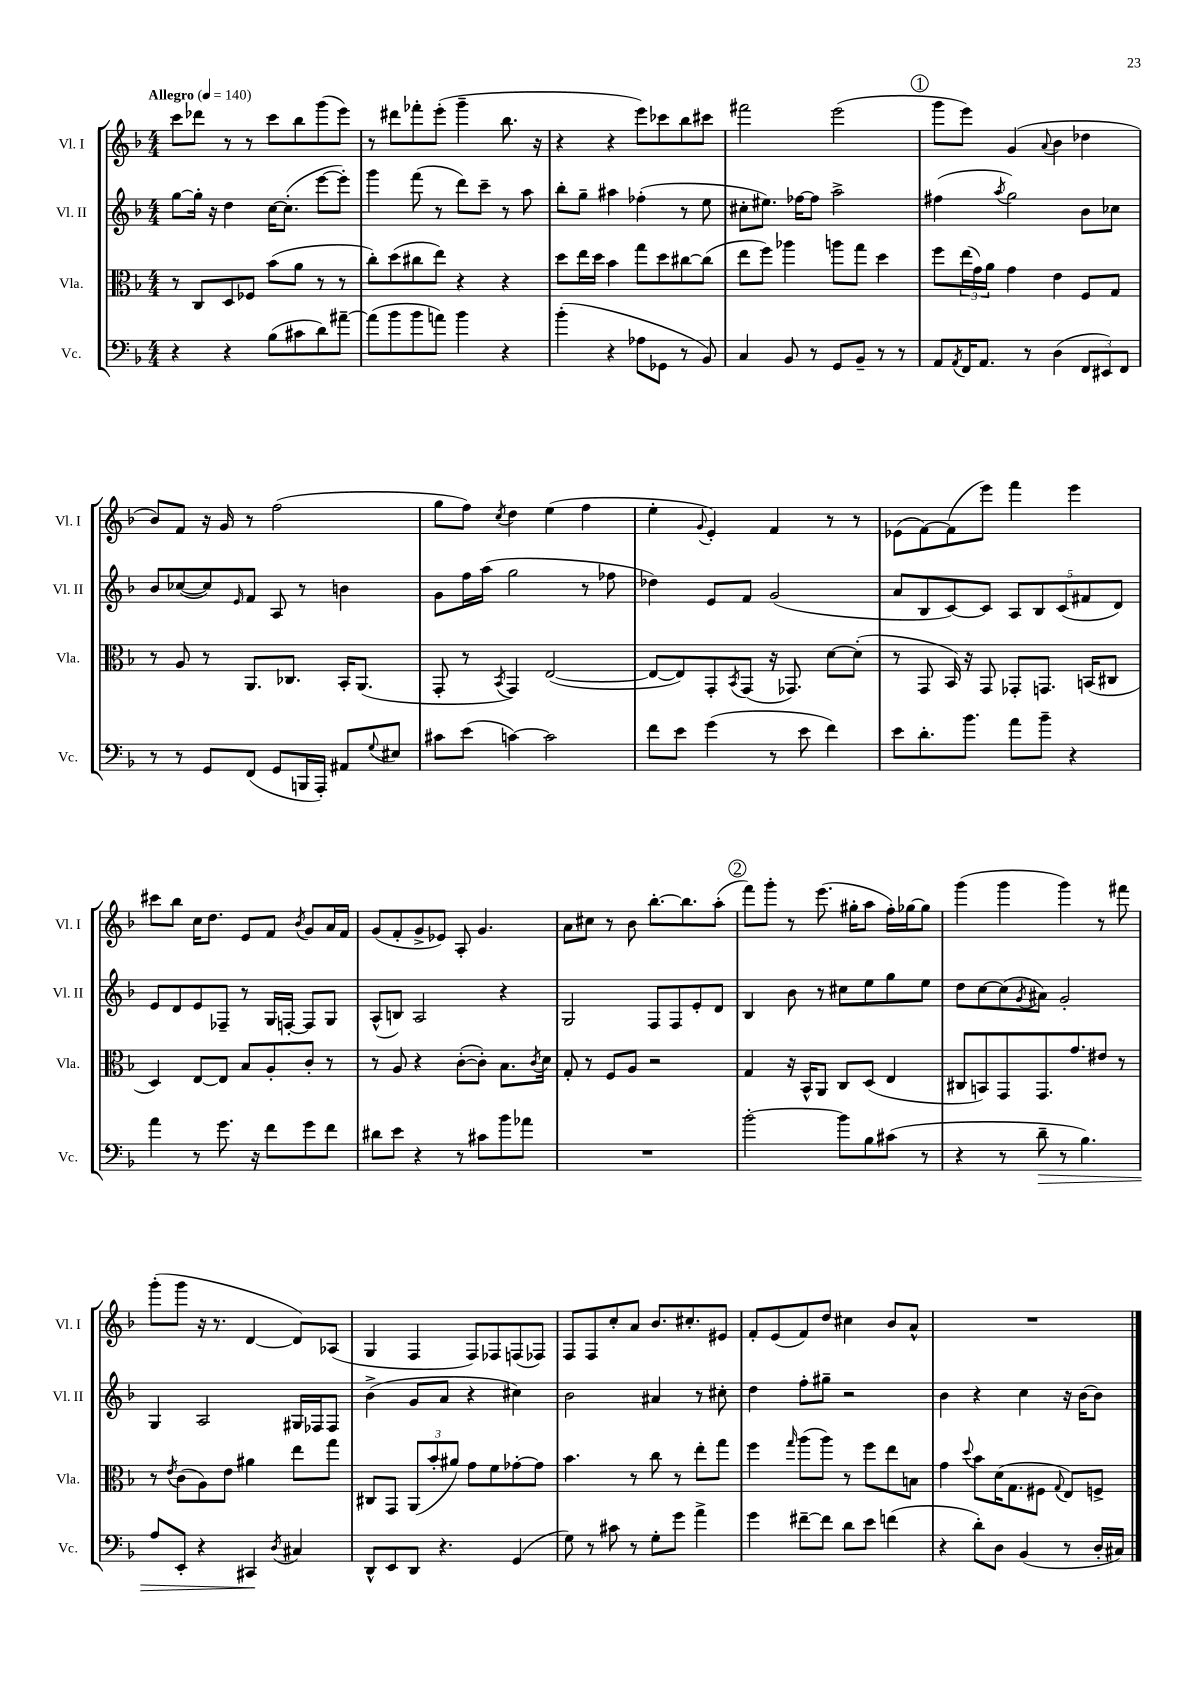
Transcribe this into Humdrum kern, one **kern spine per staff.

**kern	**kern	**kern	**kern
*staff4	*staff3	*staff2	*staff1
*clefF4	*clefC3	*clefG2	*clefG2
*k[b-]	*k[b-]	*k[b-]	*k[b-]
*M4/4	*M4/4	*M4/4	*M4/4
*MM140	*MM140	*MM140	*MM140
4r	8r	[8gg\L	8ccc\L
.	8C/L	16gg'\]Jk	8ddd-\J
.	.	16r	.
4r	8D/	4dd\	8r
.	8F-/J	.	8r
(8B-\L	(8b-\L	[16cc\LK	8ccc\L
.	.	(8.cc'\]J	.
8c#\	8a\J	.	8bb-\
8d\)	8r	[8eee\L	(8ggg\
[8a#~\J	8r	8eee'\]J)	8eee\J)
=	=	=	=
(8a#\]L	8cc'\L)	4ggg\	8r
8b-\	(8dd\	.	8ddd#\L
8b-\	8cc#\	(8fff\	8fff-'\
8a\J)	8ee\J)	8r	(8eee'\J
4b-\	4r	8ddd\L)	4ggg~\
.	.	8ccc~\J	.
4r	4r	8r	8.bb-\
.	.	8aa\	.
.	.	.	16r
=	=	=	=
(4b-'\	8dd\L	8bb-'\L	4r
.	16ee\L	8gg~\J	.
.	16dd\JJ	.	.
4r	4b-\	4aa#\	4r
8A-\L	8gg\L	(4ff-'\	8eee\L)
8GG-\J	8dd\	.	8ccc-\
8r	[8cc#\	8r	8bb-\
8BB-/)	(8cc#\]J	8ee\	8ccc#\J
=	=	=	=
4C/	8ee\L	8cc#'\L	2fff#\
.	8ff\J)	8.ee#\J)	.
8BB-/	4aa-\	.	.
.	.	[16ff-\LK	.
8r	.	8ff-\]J	.
8GG/L	8aa\L	2aa^\	(2eee\
8BB-~/J	8gg\J	.	.
8r	4dd\	.	.
8r	.	.	.
=	=	=	=
8AA/L	8ff\L	(4ff#\	8ggg\L
8qAA/	.	.	.
16FF/K	(24ee\L	.	8eee\J)
.	24g\)	.	.
8.AA/J	.	.	.
.	24a\JJ	.	.
.	.	8qaa/	.
.	4g\	2gg\)	(4g/
8r	.	.	.
.	.	.	8qqa/
(4D\	4e\	.	4b-\
12FF/L	8F/L	8b-\L	4dd-\
12EE#/)	.	.	.
.	8G/J	8cc-\J	.
12FF/J	.	.	.
=	=	=	=
8r	8r	8b-/L	8b-/L)
8r	8A/	([8cc-/	8f/J
8GG/L	8r	8cc-/])	16r
.	.	.	16g/
.	.	16qqe/	.
(8FF/J	8.AA/L	8f/J	8r
8GG/L	.	8A/	(2ff\
.	8.C-/J	.	.
16BBB/L	.	8r	.
16AAA'/JJ)	.	.	.
8AA#/L	16BB-'/LK	4b\	.
.	(8.AA/J	.	.
8qqG/	.	.	.
8E#/J	.	.	.
=	=	=	=
8c#\L	8GG'/	8g\L	8gg\L
(8e\J	8r	16ff\L	8ff\J)
.	.	(16aa\JJ	.
.	8qBB-/	.	8qcc/
[4c\)	4GG/)	2gg\	4dd\
2c\]	([2E/	.	(4ee\
.	.	8r	4ff\
.	.	8ff-\	.
=	=	=	=
8f\L	8E/_L	4dd-\)	4ee'\
8e\J	8E/])	.	.
.	.	.	8qqg/
(4g\	8GG'/	8e/L	4e'/)
.	8qBB-/	.	.
.	(8GG/J	8f/J	.
8r	16r	(2g/	4f/
.	8.GG-/)	.	.
8e\	.	.	.
4f\)	[8d\L	.	8r
.	(8d'\]J	.	8r
=	=	=	=
8e\L	8r	8a/L	(8e-\L
8.d'\	8GG/	8B-/	[8f\)
.	16BB-/)	[8c/)	(8f\]
8.b-\J	16r	.	.
.	8GG/	8c/]J	8eee\J)
8a\L	8GG-'/L	10A/L	4fff\
.	.	10B-/	.
8b-~\J	8.GG/J	.	.
.	.	(10c/	.
4r	.	.	4eee\
.	.	10f#/	.
.	(16BB/LK	.	.
.	8C#/J	.	.
.	.	10d/J)	.
=	=	=	=
4a\	4D/)	8e/L	8ccc#\L
.	.	8d/	8bb-\J
8r	[8E/L	8e/	16cc\LK
.	.	.	8.dd\J
8.g\	8E/]J	8F-~/J	.
.	8B-/L	8r	8e/L
16r	.	.	.
8f\L	8A'/	16G/LL	8f/J
.	.	[16F'/JJ	.
.	.	.	8qb-/
8g\	8c'/J	8F/]L	8g/L
8f\J	8r	8G/J	16a/L
.	.	.	16f/JJ
=	=	=	=
8d#\L	8r	(8A^^/L	(8g/L
8e\J	8A/	8B/J)	8f'/
4r	4r	2A/	8g^/
.	.	.	8e-/J)
8r	([8c'\L	.	8A'/
8c#\L	8c'\]J)	.	4.g/
8b-\	8.B-\L	4r	.
8a-\J	.	.	.
.	8qc/	.	.
.	16d\Jk	.	.
=	=	=	=
1r	8G'/	2G/	8a\L
.	8r	.	8cc#\J
.	8F/L	.	8r
.	8A/J	.	8b-\
.	2r	8F/L	[8.bb-'\L
.	.	8F/	.
.	.	.	8.bb-\]
.	.	8e'/	.
.	.	8d/J	(8aa'\J
=	=	=	=
[2b-'\	4G/	4B-/	8fff\L)
.	.	.	8ggg'\J
.	16r	8b-\	8r
.	16BB-^^/LK	.	.
.	8AA/J	8r	(8.eee\
8b-\]L	8C/L	8cc#\L	.
.	.	.	16gg#'\LK
8B-\	(8D/J	8ee\	8aa\J
(8c#\J	4E/	8gg\	16ff'\LL)
.	.	.	[16gg-\J
8r	.	8ee\J	8gg-\]J
=	=	=	=
4r	8C#/L	8dd\L	(4ggg\
.	8BB/)	[8cc\	.
8r	8GG/	(8cc\]	4ggg\
.	.	8qg/	.
8d~\	8.GG/	8a#\J)	.
8r	.	2g'/	4ggg\)
.	8.g/	.	.
4.B-\)	.	.	.
.	8e#/J	.	8r
.	8r	.	8fff#\
=	=	=	=
8A/L	8r	4G/	(8ggg'\L
.	8qe/	.	.
8EE'/J	(8c\L	.	8ggg\J
4r	8A\)	2A/	16r
.	.	.	8.r
.	8e\J	.	.
4CC#/	4a#\	.	[4d/
8qD/	.	.	.
4C#/	8ee\L	16G#/LL	8d/]L)
.	.	16F-/J	.
.	8gg\J	8F-/J	(8A-/J
=	=	=	=
8DD^^/L	8C#/L	(4b-^\	4G/
8EE/	8GG/J	.	.
8DD/J	(12AA/L	8g/L	4F/
.	12b-'/	.	.
4.r	.	8a/J	.
.	12a#/J)	.	.
.	8g\L	4r	8F/L)
.	8f\	.	8F-/
(4GG/	[8g-'\	4cc#\)	(8F/
.	8g-\]J	.	8F-/J)
=	=	=	=
8G\)	4.b-\	2b-\	8F/L
8r	.	.	8F/
8c#\	.	.	8cc'/
8r	8r	.	8a/J
8G'\L	8cc\	4a#/	8.b-/L
8g\J	8r	.	.
.	.	.	8.cc#'/
4a^\	8ee'\L	8r	.
.	8gg\J	8cc#'\	8e#/J
=	=	=	=
4g\	4ff\	4dd\	8f'/L
.	.	.	(8e/
.	16qqgg/	.	.
[8f#~\L	(8aa\L	8ff'\L	8f/)
8f#\]J	8aa\J)	8gg#~\J	8dd/J
8d\L	8r	2r	4cc#\
8e\J	8ff\L	.	.
(4f\	8ee\	.	8b-/L
.	8B\J	.	8a^^/J
=	=	=	=
4r	4g\	4b-\	1r
.	8qqdd/	.	.
8d'\L)	8b-\L	4r	.
8D\J	(16d\K	.	.
.	8.G\	.	.
(4BB-/	.	4cc\	.
.	8F#\J	.	.
.	8qqG/	.	.
8r	8E/L)	16r	.
.	.	[16b-\LK	.
16D'/LL	8F^/J	8b-\]J	.
16C#/JJ)	.	.	.
==	==	==	==
*-	*-	*-	*-
